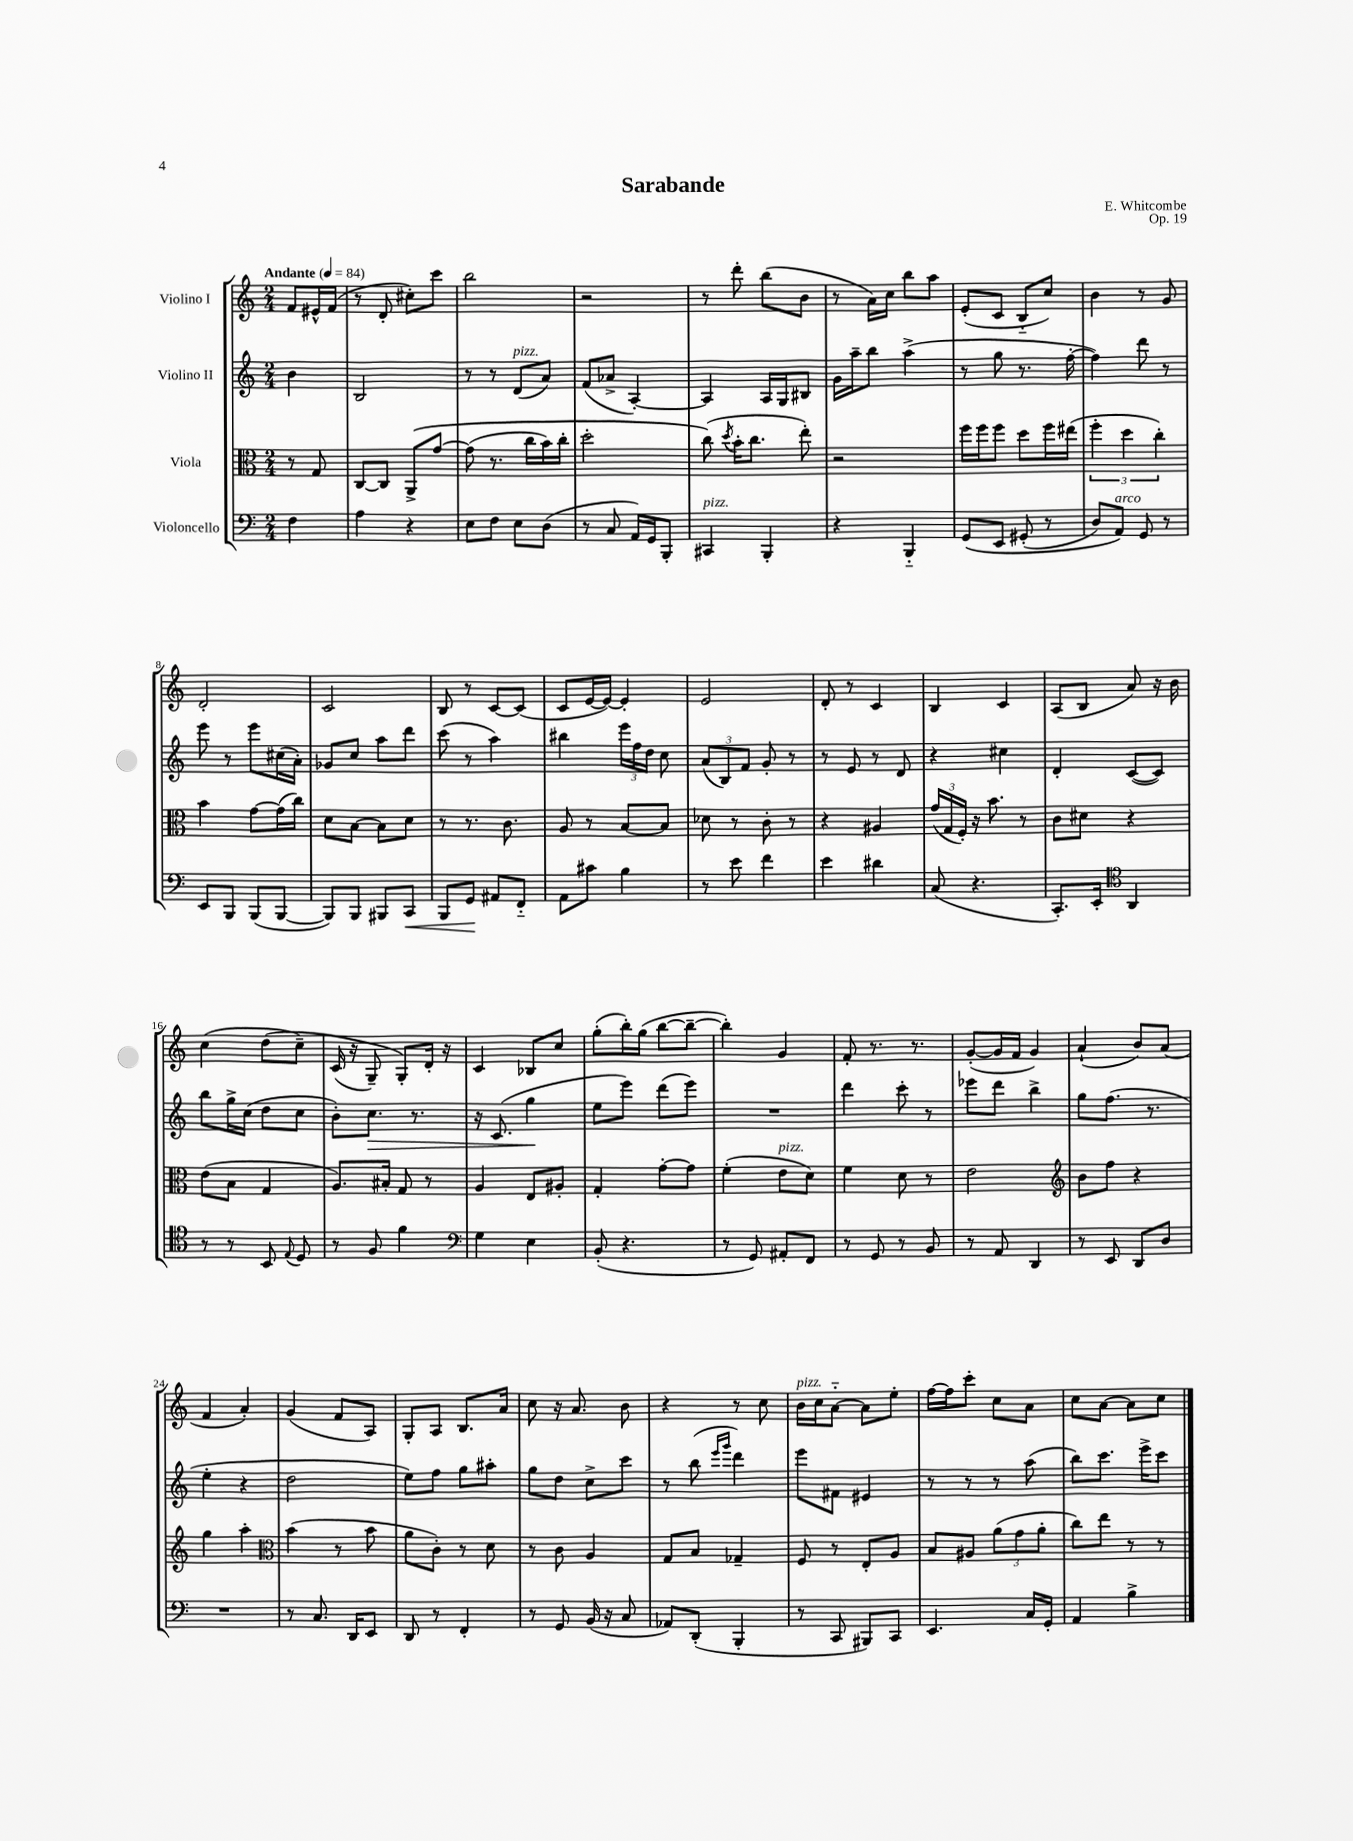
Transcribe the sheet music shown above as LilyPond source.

\header { title = "Sarabande" composer = "E. Whitcombe" opus = "Op. 19" }
<<
\new StaffGroup <<
\new Staff = "s0" \with { instrumentName = "Violino I" } {
    \clef treble \key c \major \numericTimeSignature \time 2/4 \partial 4 \tempo "Andante" 4 = 84
    \autoBeamOff f'8[ eis'16-^ f'16]( |
    r8 d'8-. cis''8[-.) c'''8] |
    b''2 |
    r2 |
    r8 d'''8-. b''8[( b'8] |
    r8 a'16[) c''16] b''8[ a''8] |
    e'8[-.( c'8] b8[-_ c''8]) |
    b'4 r8 g'8 |
    d'2-. |
    c'2 |
    b8 r8 c'8[~ c'8]( |
    c'8[ e'16~ e'16]~) e'4-. |
    e'2 |
    d'8-. r8 c'4 |
    b4 c'4 |
    a8[( b8] a'8) r16 b'16 |
    c''4( d''8[\( c''8]--) |
    c'16( r16 g8--) g8[-.\) d'16]-. r16 |
    c'4 bes8[ c''8] |
    g''8[-.( b''16-.) g''16]( b''8[~ b''8]~-- |
    b''4-.) g'4 |
    f'8-. r8. r8. |
    g'8[~-.( g'16 f'16] g'4) |
    a'4-!( b'8[) a'8]( |
    f'4 a'4-.) |
    g'4( f'8[ a8]) |
    g8[-. a8] b8.[ a'16] |
    c''8 r16 a'8. b'8 |
    r4 r8 c''8 |
    b'16[^\markup { \italic "pizz." } c''16 a'8]~-_ a'8[ e''8]-. |
    f''16[~ f''16 c'''8]-. c''8[ a'8] |
    c''8[ a'8]~ a'8[ c''8] \bar "|." |
}
\new Staff = "s1" \with { instrumentName = "Violino II" } {
    \clef treble \key c \major \numericTimeSignature \time 2/4 \partial 4
    \autoBeamOff b'4 |
    b2 |
    r8 r8 d'8[^\markup { \italic "pizz." }( a'8]) |
    f'8[( aes'8]-> a4~-.) |
    a4 a16[ g16 bis8] |
    g'16[ a''16-- b''8] a''4->( |
    r8 g''8 r8. f''16~-. |
    f''4) d'''8 r8 |
    e'''8 r8 e'''8[ cis''16( a'16]-.) |
    ges'8[ c''8] a''8[ d'''8] |
    c'''8( r8 a''4) |
    bis''4 \tuplet 3/2 { e'''16[ f''16 d''16] } c''8 |
    \tuplet 3/2 { a'8[( b8) f'8] } g'8-. r8 |
    r8 e'8 r8 d'8 |
    r4 cis''4 |
    d'4-. c'8[~( c'8]) |
    b''8[ g''16-> c''16]( d''8[ c''8] |
    b'8[-.) c''8.]\> r8. |
    r16 c'8.( g''4\! |
    e''8[ e'''8]) d'''8[( e'''8]) |
    R2 |
    d'''4 c'''8-. r8 |
    ees'''8[ d'''8] b''4-> |
    g''8[ f''8.]( r8. |
    e''4-. r4 |
    d''2 |
    e''8[) f''8] g''8[ ais''8]-. |
    g''8[ d''8] c''8[-> c'''8] |
    r8 b''8( \grace { e'''16[ g'''16] } d'''4) |
    e'''8[ fis'8] eis'4 |
    r8 r8 r8 a''8( |
    b''8[) c'''8.] e'''16[-> c'''8] \bar "|." |
}
\new Staff = "s2" \with { instrumentName = "Viola" } {
    \clef alto \key c \major \numericTimeSignature \time 2/4 \partial 4
    \autoBeamOff r8 g8 |
    c8[~ c8] a,8[->\( g'8]~ |
    g'8( r8. c''16[ b'16) c''16]-. |
    d''2-. |
    c''8(\) \acciaccatura { d''8 } b'16[-. c''8.] e''8-.) |
    r2 |
    f''16[ f''16 f''8] d''8[ f''16 eis''16]( |
    \tuplet 3/2 { f''4-. d''4 c''4-.) } |
    b'4 g'8[~ g'16( c''16]) |
    d'8[ b8]~ b8[ d'8] |
    r8 r8. c'8. |
    a8 r8 b8[~ b8] |
    des'8 r8 c'8-. r8 |
    r4 ais4 |
    \tuplet 3/2 { g'16[( g16 f16]-.) } r16 b'8. r8 |
    c'8[ dis'8] r4 |
    e'8[( b8] g4 |
    a8.[) bis16]-. g8 r8 |
    a4 e8[ ais8]-. |
    g4-. g'8[~-. g'8] |
    f'4-.( e'8[^\markup { \italic "pizz." } d'8]) |
    f'4 d'8 r8 |
    e'2 |
    \clef treble b'8[ f''8] r4 |
    g''4 a''4-. |
    \clef alto b'4( r8 b'8 |
    a'8[ c'8]-.) r8 d'8 |
    r8 c'8 a4 |
    g8[ b8] ges4-- |
    f8 r8 e8[-. a8] |
    b8[ ais8] \tuplet 3/2 { a'8[( g'8 a'8]-. } |
    c''8[) e''8] r8 r8 \bar "|." |
}
\new Staff = "s3" \with { instrumentName = "Violoncello" } {
    \clef bass \key c \major \numericTimeSignature \time 2/4 \partial 4
    \autoBeamOff f4 |
    a4 r4 |
    e8[ f8] e8[ d8]( |
    r8 c8 a,16[) g,16 b,,8]-. |
    cis,4^\markup { \italic "pizz." } b,,4-. |
    r4 b,,4-_ |
    g,8[\( e,8] gis,8-.( r8 |
    d8[) a,8]^\markup { \italic "arco" }\) g,8 r8 |
    e,8[ b,,8] b,,8[( b,,8]~ |
    b,,8[) b,,8] bis,,8[ c,8]\< |
    b,,8[ g,8]\! ais,8[ f,8]-_ |
    a,8[ cis'8] b4 |
    r8 e'8 f'4 |
    e'4 dis'4 |
    c8( r4. |
    c,8.[-.) e,16]-. \clef tenor a,4 |
    r8 r8 b,8 \appoggiatura { e8 } d8 |
    r8 f8 f'4 |
    \clef bass g4 e4 |
    b,8-.( r4. |
    r8 g,8) ais,8[-. f,8] |
    r8 g,8 r8 b,8 |
    r8 a,8 d,4 |
    r8 e,8 d,8[ d8] |
    R2 |
    r8 c8. d,16[ e,8] |
    d,8 r8 f,4-. |
    r8 g,8 b,16( r16 c8 |
    aes,8[) d,8]-.( b,,4-. |
    r8 c,8 bis,,8[) c,8] |
    e,4. c16[ g,16]-. |
    a,4 b4-> \bar "|." |
}
>>
>>
